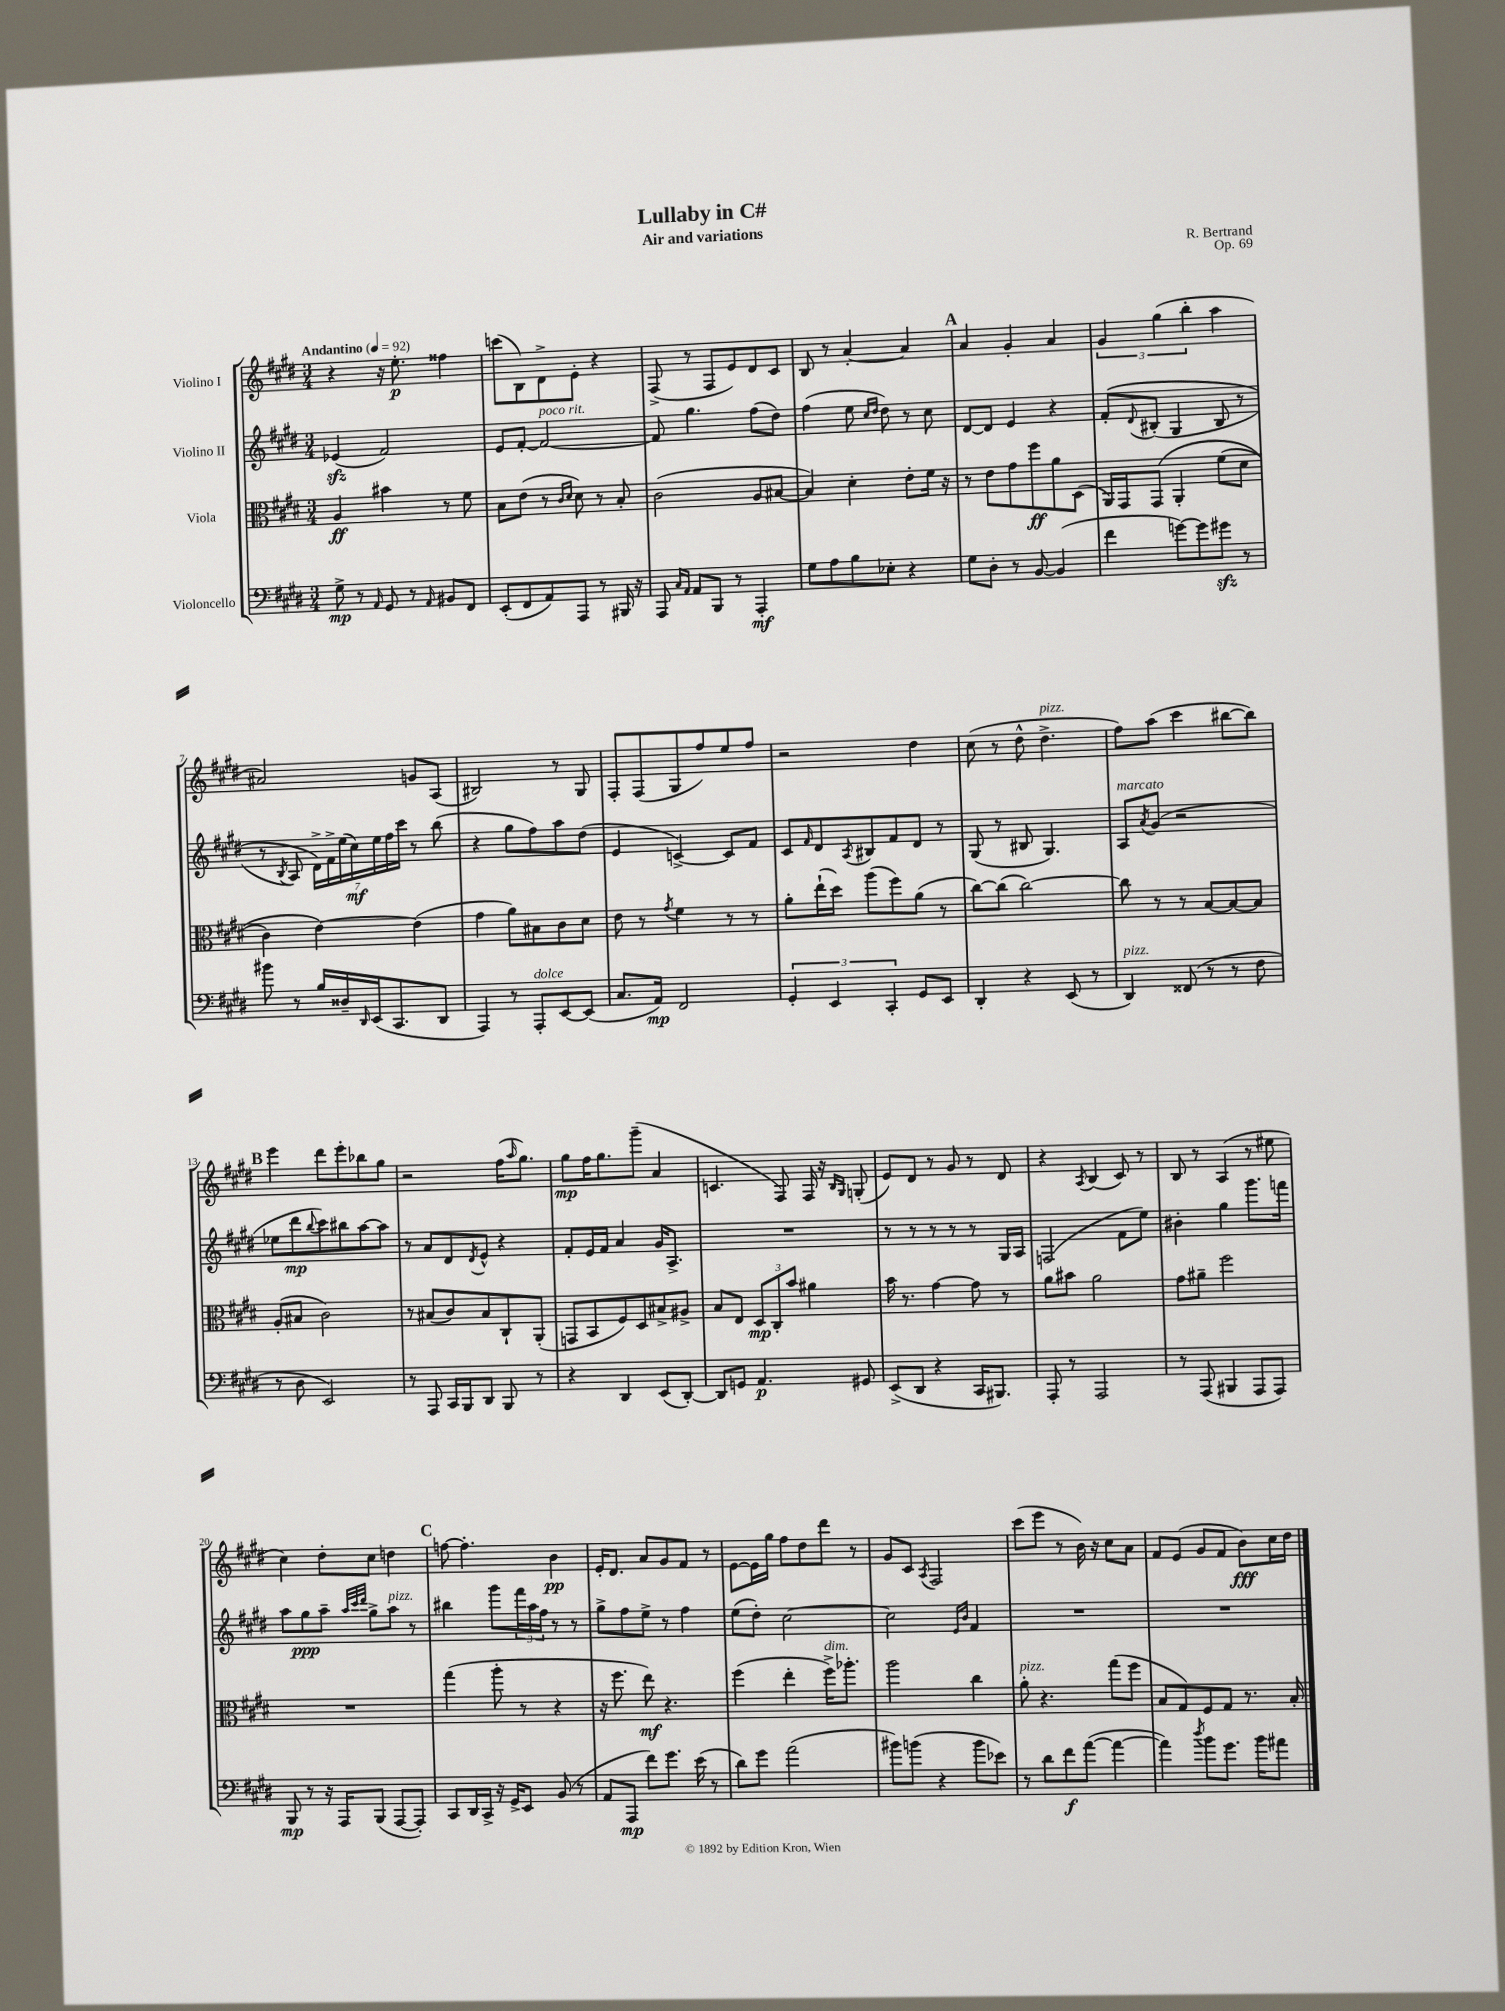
\header { title = "Lullaby in C#" composer = "R. Bertrand" subtitle = "Air and variations" opus = "Op. 69" }
<<
\new StaffGroup <<
\new Staff = "s0" \with { instrumentName = "Violino I" } {
    \clef treble \key e \major \numericTimeSignature \time 3/4 \tempo "Andantino" 4 = 92
    r4 r16 e''8.-.\p fisis''4 |
    c'''8( b8) dis'8-> e'8-. r4 |
    fis8->( r8 fis8 e'8) dis'8 cis'8 |
    b8 r8 a'4~-. a'4 |
    \mark \markup { \bold "A" } a'4 gis'4-. a'4 |
    \tuplet 3/2 { gis'4 gis''4( b''4-. } a''4 |
    ais'2) g'8 a8( |
    bis2) r8 gis8 |
    fis8-. fis8( gis8 fis''8) e''8 fis''8 |
    r2 dis''4 |
    cis''8( r8 dis''8-^ dis''4.->^\markup { \italic "pizz." } |
    fis''8) a''8( cis'''4 bis''8~ bis''8) |
    \mark \markup { \bold "B" } e'''4 dis'''8 e'''8-. bes''8 gis''8 |
    r2 fis''16( \grace { a''16 } gis''8.) |
    gis''8\mp fis''16 gis''8. gis'''8--( a'4 |
    c'4. fis8) fis16 r16 \grace { b16 gis16 } g8-.( |
    e'8) dis'8 r8 gis'8 r8 dis'8 |
    r4 \acciaccatura { a8 } b4( cis'8) r8 |
    b8 r8 a4( r8 eis''8 |
    cis''4) dis''8-. cis''8 d''4 |
    \mark \markup { \bold "C" } f''8~ f''4.-. b'4\pp |
    e'16-. dis'8. a'8 gis'8 fis'8 r8 |
    e'8~ e'16 gis''16 fis''8 dis''8 dis'''8 r8 |
    gis'8 cis'8 \acciaccatura { a8 } fis2 |
    cis'''8( e'''8 r8 b'16) r16 cis''8 a'8 |
    fis'8 e'8( gis'8 fis'8 b'8\fff) cis''16 dis''16 \bar "|." |
}
\new Staff = "s1" \with { instrumentName = "Violino II" } {
    \clef treble \key e \major \numericTimeSignature \time 3/4
    ees'4\sfz( fis'2) |
    e'8 fis'8~-. fis'2~^\markup { \italic "poco rit." } |
    fis'8 gis''4. fis''8( dis''8) |
    fis''4( e''8 \grace { cis''16 dis''16 } dis''8) r8 cis''8 |
    \mark \markup { \bold "A" } dis'8~ dis'8 e'4 r4 |
    fis'8-.\( \appoggiatura { dis'8 } bis8-.( gis4 bis8 r8 |
    r8 \acciaccatura { b8 } a8) \tuplet 7/4 { dis'16->\) fis'16-> e''16( cis''16\mf) e''16 fis''16 cis'''16 } r8 b''8( |
    r4 gis''8 fis''8) a''8 dis''8( |
    e'4 c'4~->) c'8 fis'8 |
    cis'8 \grace { fis'16 } dis'8 \acciaccatura { a8 } bis8 fis'8 dis'8 r8 |
    gis8( r8 bis8 gis4.) |
    a8^\markup { \italic "marcato" } \acciaccatura { a'8 } gis'8( r2 |
    \mark \markup { \bold "B" } ees''8 dis'''8\mp \appoggiatura { b''8 } cis'''8) bis''8 a''8~ a''8 |
    r8 a'8 dis'8 \acciaccatura { dis'8 } e'8-^ r4 |
    fis'8-. e'16 fis'16 a'4 gis'16 a8.-> |
    R2. |
    r8 r8 r8 r8 r8 gis16 a16 |
    f2( fis'8 e''8) |
    bis'4-. gis''4 gis'''8. f'''16 |
    a''8 gis''8\ppp a''8-- \grace { a''32 cis'''32 dis'''32 } gis''8-> a''8^\markup { \italic "pizz." } r8 |
    \mark \markup { \bold "C" } bis''4 gis'''8 \tuplet 3/2 { fis'''16 a''16 fis''16 } r8 r8 |
    gis''8-> fis''8 e''8-> r8 fis''4 |
    e''8( dis''8-.) cis''2~ |
    cis''2 \grace { e'16 b'16 } fis'4 |
    R2. |
    R2. \bar "|." |
}
\new Staff = "s2" \with { instrumentName = "Viola" } {
    \clef alto \key e \major \numericTimeSignature \time 3/4
    a4\ff bis'4 r8 fis'8 |
    b8 e'8( r8 \grace { cis'16 dis'16 } dis'8) r8 b8-. |
    cis'2( a8 bis8~ |
    bis4) dis'4-. e'8-. fis'16 r16 |
    \mark \markup { \bold "A" } r8 e'8 gis'8 fis''8\ff a'8 dis8( |
    a,16) gis,16 gis,8\( a,4-. fis'8( dis'8 |
    cis'4) e'4~\) e'4( |
    gis'4 a'8) bis8 cis'8 dis'8 |
    e'8 r8 \acciaccatura { gis'8 } fis'4 r8 r8 |
    a'8-. e''16-!( dis''16) a''8( fis''8) a'8( r8 |
    cis''8~) cis''8( cis''2~) |
    cis''8 r8 r8 b8~ b8~ b8 |
    \mark \markup { \bold "B" } a8-.( bis8 cis'2) |
    r8 bis8( cis'8) bis8 cis8-! a,8-.( |
    g,8 b,8 fis8) dis8 bis8-> ais8-> |
    b8 e8 \tuplet 3/2 { dis8\mp cis8-. b'8 } ais'4 |
    b'16 r8. gis'4~ gis'8 r8 |
    a'8 bis'8 a'2 |
    gis'8 ais'8-- fis''2 |
    R2. |
    \mark \markup { \bold "C" } gis''4( a''8-. r8 r4 |
    r16 fis''8. e''8\mf) r4. |
    fis''4( e''4-. fis''16->^\markup { \italic "dim." }) aes''8.-. |
    a''2 cis''4 |
    a'8-.^\markup { \italic "pizz." } r4. gis''8( fis''8 |
    b8 gis8) fis8 gis8 r8. b16-. \bar "|." |
}
\new Staff = "s3" \with { instrumentName = "Violoncello" } {
    \clef bass \key e \major \numericTimeSignature \time 3/4
    gis8->\mp r8 \grace { a,16 } gis,8 r8 \grace { a,16 } bis,8 fis,8 |
    e,8-.( fis,8 a,8) a,,8 r8 bis,,16 r16 |
    a,,8 \grace { cis16 a,16 } a,8 b,,8 r8 a,,4-.\mf |
    gis8 a8 b8 ees8-. r4 |
    \mark \markup { \bold "A" } gis8 dis8-. r8 b,8~ b,4( |
    fis'4 g'8~) g'8 gis'8\sfz r8 |
    bis'8 r8 b16 disis16-- \grace { dis,16 } e,16( cis,8. dis,8 |
    a,,4) r8 a,,8-.^\markup { \italic "dolce" } e,8~ e,8( |
    cis8. a,16\mp) fis,2 |
    \tuplet 3/2 { gis,4-. e,4 cis,4-. } gis,8 e,8 |
    dis,4-. r4 e,8( r8 |
    dis,4^\markup { \italic "pizz." }) fisis,8( r8 r8 fis8 |
    \mark \markup { \bold "B" } r8 dis8 e,2) |
    r8 a,,8 cis,16 b,,16 dis,8 b,,8 r8 |
    r4 dis,4 e,8( dis,8~-.) |
    dis,8 g,8 a,4.\p gis,8 |
    e,8->( dis,8 r4 cis,16 bis,,8.) |
    a,,8-. r8 a,,2 |
    r8 a,,8( bis,,4 a,,8 a,,8) |
    b,,8\mp r8 r16 a,,16 b,,8( a,,8~ a,,8-.) |
    \mark \markup { \bold "C" } cis,8 dis,16 cis,16-> r16 gis,16-> e,8 b,8( r8 |
    a,8 a,,8\mp fis'8) gis'8. e'16( r8 |
    dis'8) gis'8 a'2( |
    bis'8) b'8( r4 b'8 ees'8) |
    r8 dis'8 fis'8\f a'8~( a'4~ |
    a'4) \acciaccatura { dis''8 } b'8 gis'8. b'16 ais'8 \bar "|." |
}
>>
>>
